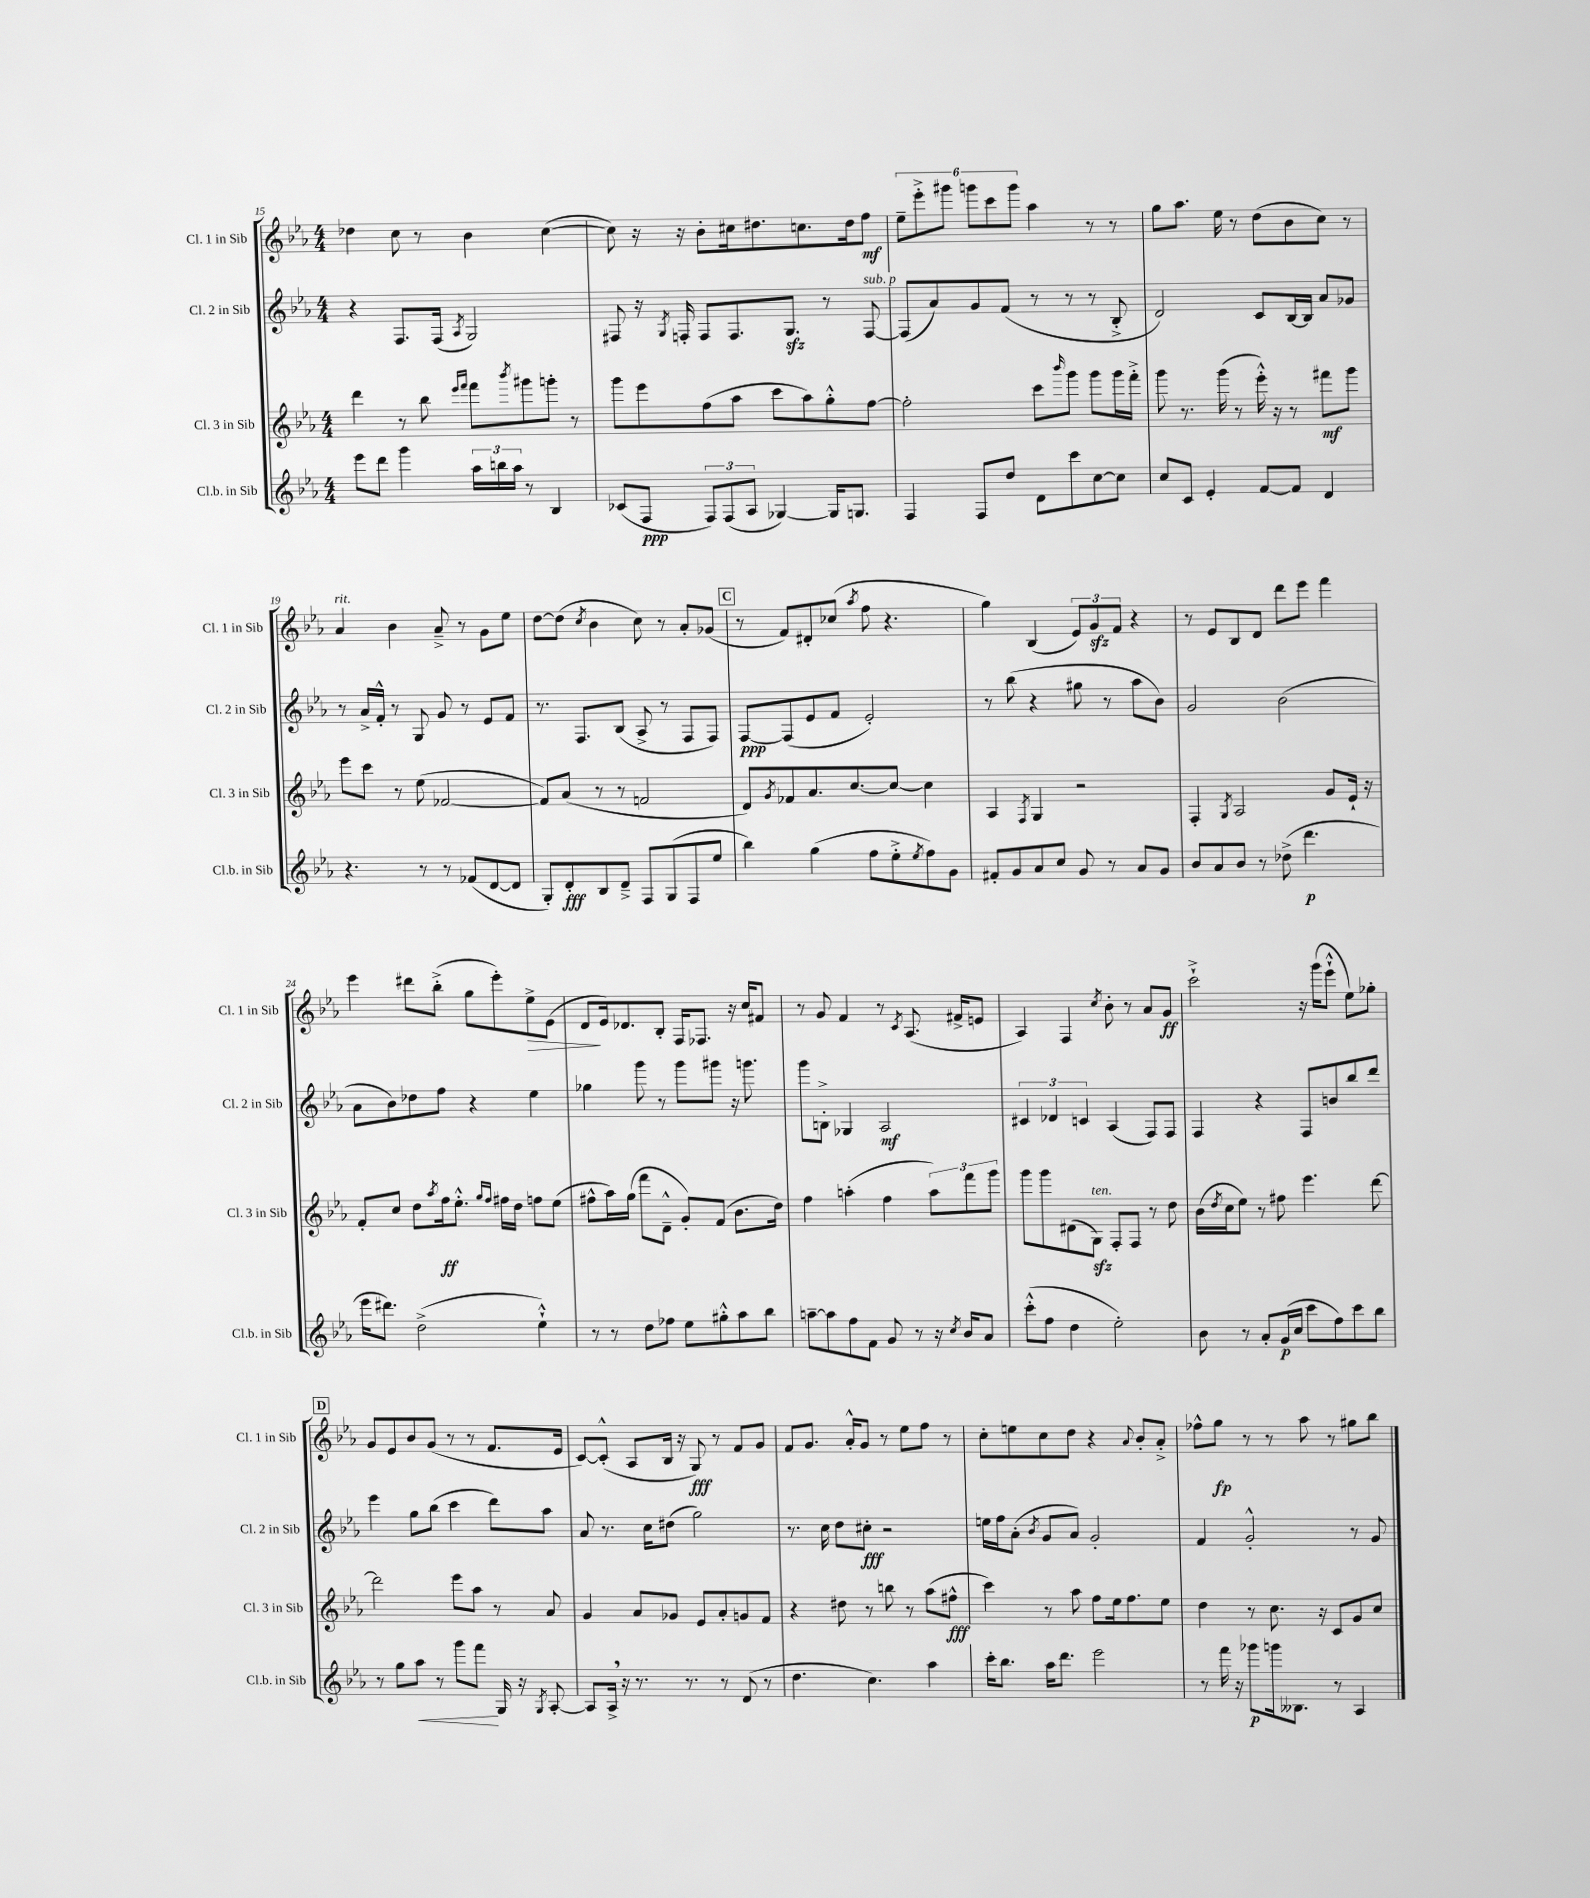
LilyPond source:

<<
\new StaffGroup <<
\new Staff = "s0" \with { instrumentName = "Cl. 1 in Sib" shortInstrumentName = "Cl. 1 in Sib" } {
    \clef treble \key ees \major \numericTimeSignature \time 4/4
    des''4 c''8 r8 bes'4 c''4~( |
    c''8) r16 r16 bes'8-. cis''16 dis''8. c''8. dis''16 f''8\mf |
    \tuplet 6/4 { ees''8-- ees'''8-.-> gis'''8 g'''8 c'''8 g'''8 } aes''4 r8 r8 |
    g''8 aes''8. ees''16 r8 d''8( bes'8 c''8) r8 |
    aes'4^\markup { \italic "rit." } bes'4 aes'8---> r8 g'8 ees''8 |
    d''8~ d''8( \acciaccatura { c''8 } bes'4 c''8) r8 aes'8-. ges'8( |
    \mark \markup { \box "C" } r8 f'8) dis'8-. ces''8( \acciaccatura { aes''8 } f''8 r4. |
    g''4) bes4( \tuplet 3/2 { ees'8) g'8\sfz f'8 } r4 |
    r8 ees'8 bes8 d'8 d'''8 ees'''8 f'''4 |
    ees'''4 dis'''8 bes''8-.->( g''8 ees'''8-.) ees''8->\> ees'8( |
    d'8\! ees'16) des'8. bes8-. f16 fes8. r16 c''16 fis'8 |
    r8 g'8 f'4 r8 \acciaccatura { c'8 } aes8.( fis'16-> e'8 |
    aes4) f4 \acciaccatura { c''8 } bes'8-. r8 aes'8 g'8\ff |
    c'''2-!-> r16 g'''16( ees'''8-!-^ ees''8) ges''8-. |
    \mark \markup { \box "D" } g'8 ees'8 bes'8 g'8( r8 r8 f'8. ees'16 |
    c'8~) c'8-.-^( aes8 bes16 r16 g8\fff) r8 f'8 g'8 |
    f'8 g'8. aes'16-.-^ g'8 r8 ees''8 f''8 r8 |
    c''8-. e''8 c''8 d''8 r4 \appoggiatura { aes'8 } bes'8-. aes'8-.-> |
    fes''8-^ g''8\fp r8 r8 aes''8 r8 gis''8 bes''8 \bar "|." |
}
\new Staff = "s1" \with { instrumentName = "Cl. 2 in Sib" shortInstrumentName = "Cl. 2 in Sib" } {
    \clef treble \key ees \major \numericTimeSignature \time 4/4
    r4 f8. f16( \acciaccatura { aes8 } g2) |
    fis8 r16 \acciaccatura { g8 } f16-. f8 f8. g8.\sfz r8 f8~^\markup { \italic "sub. p" } |
    f8( aes'8) g'8 f'8( r8 r8 r8 bes8-.-> |
    d'2) c'8 bes16~ bes16 aes'8 ges'8 |
    r8 aes'16-> f'16-.-^ r8 g8 g'8 r8 ees'8 f'8 |
    r8. f8. bes8( aes8-> r8 f8 f8) |
    \mark \markup { \box "C" } f8~\ppp f8( ees'8 f'8 ees'2-.) |
    r8 bes''8( r4 gis''8 r8 aes''8 bes'8) |
    g'2 bes'2( |
    aes'8 bes'8) des''8 f''8 r4 ees''4 |
    ges''4 g'''8 r8 g'''8 gis'''8 r16 g'''8. |
    g'''8 b8-.-> ges4 aes2\mf |
    \tuplet 3/2 { cis'4 des'4 c'4 } aes4( f8) f8 |
    f4 r4 f8 b'8 bes''8 d'''8 |
    \mark \markup { \box "D" } ees'''4 g''8 bes''8( c'''4 d'''8) aes''8 |
    aes'8 r8. c''16 dis''8( g''2) |
    r8. c''16 d''8 cis''8-.\fff r2 |
    e''16 f''16 aes'8-.( \acciaccatura { bes'8 } g'8 aes'8) g'2-. |
    f'4 g'2-.-^ r8 g'8 \bar "|." |
}
\new Staff = "s2" \with { instrumentName = "Cl. 3 in Sib" shortInstrumentName = "Cl. 3 in Sib" } {
    \clef treble \key ees \major \numericTimeSignature \time 4/4
    d'''4 r8 bes''8 \grace { ees'''16 f'''16 } f'''8 \acciaccatura { bes'''8 } gis'''8 g'''8-. r8 |
    g'''8 ees'''8 f''8( aes''8 c'''8 aes''8) g''8-.-^ f''8~ |
    f''2-. c'''8 \grace { bes'''16 } g'''8 g'''8 g'''16 f'''16-.-> |
    g'''8 r8. g'''16( r8 ees'''16-.-^) r16 r8 fis'''8\mf g'''8 |
    ees'''8 c'''8 r8 ees''8( fes'2~ |
    fes'8) aes'8( r8 r8 f'2 |
    \mark \markup { \box "C" } d'8) \acciaccatura { g'8 } fes'8 aes'8. c''8.~ c''8~ c''4 |
    aes4 \acciaccatura { f8 } g4 r2 |
    f4-. \acciaccatura { g8 } aes2 g'8 ees'16-! r16 |
    f'8-. c''8 d''8 \acciaccatura { aes''8 } f''16\ff ees''8.-.-^ \grace { g''16 f''16 } fis''16 d''16 f''8 ees''8( |
    fis''8-^ aes''16) g''16( f'''8 d'8---^ g'8-.) f'8( bes'8. d''16) |
    f''4 a''4-.( f''4 \tuplet 3/2 { a''8) f'''8 g'''8 } |
    g'''8 g'''8 dis'8( g8\sfz^\markup { \italic "ten." }) f8-. f8 r8 d''8 |
    bes'16( \acciaccatura { d''8 } c''16 ees''8) r8 fis''8 ees'''4. d'''8~ |
    \mark \markup { \box "D" } d'''2 ees'''8 aes''8 r8 aes'8 |
    g'4 aes'8 ges'8 ees'8 aes'8-. g'8 f'8 |
    r4 dis''8 r8 b''8 r8 aes''8( fis''8-^\fff |
    c'''4) r8 aes''8 f''8 ees''16 f''8. ees''8 |
    d''4 r8 c''8. r16 c'8 g'8 c''8 \bar "|." |
}
\new Staff = "s3" \with { instrumentName = "Cl.b. in Sib" shortInstrumentName = "Cl.b. in Sib" } {
    \clef treble \key ees \major \numericTimeSignature \time 4/4
    ees'''8 d'''8 g'''4 \tuplet 3/2 { aes''16 b''16 aes''16 } r8 bes4 |
    ces'8( f8\ppp \tuplet 3/2 { f8) f8( aes8 } ges4~) ges16 g8. |
    f4 f8 d''8 d'8 c'''8 c''8~ c''8 |
    c''8 c'8 ees'4-. f'8~ f'8 d'4 |
    r4. r8 r8 fes'8( d'8~ d'8 |
    g8-.) d'8-.\fff bes8 d'8---> f8 g8( f8 ees''8 |
    \mark \markup { \box "C" } bes''4) g''4( f''8 ees''8-.-> \acciaccatura { ees''8 } f''8) g'8 |
    fis'8-. g'8 aes'8 c''8 g'8 r8 aes'8 g'8 |
    bes'8 aes'8 bes'8 r8 des''8->( d'''4.\p |
    ees'''16 dis'''8.) d''2->( ees''4-!-^) |
    r8 r8 d''8 fes''8 ees''8 gis''8-.-^ aes''8 bes''8 |
    a''8~-- a''8 f''8 f'8 g'8 r8 r16 \acciaccatura { c''8 } bes'16 aes'8 |
    c'''8-.-^( f''8 d''4 ees''2-.) |
    bes'8 r8 aes'8-. g'16\p( c''16 c'''8 f''8) c'''8 bes''8 |
    \mark \markup { \box "D" } r8 g''8 aes''8\< r8 g'''8 f'''8\! g16 r16 \acciaccatura { g8 } aes8~-. |
    aes8 aes16-> \breathe r16 r8. r8. r8 d'8( r8 |
    d''4. c''4.) aes''4 |
    c'''16-. bes''8. aes''16 d'''8. ees'''2 |
    r8 f'''16 r16 ges'''8\p g'''16 beses8. r8 aes4 \bar "|." |
}
>>
>>
\layout { \context { \Score currentBarNumber = #15 } }
